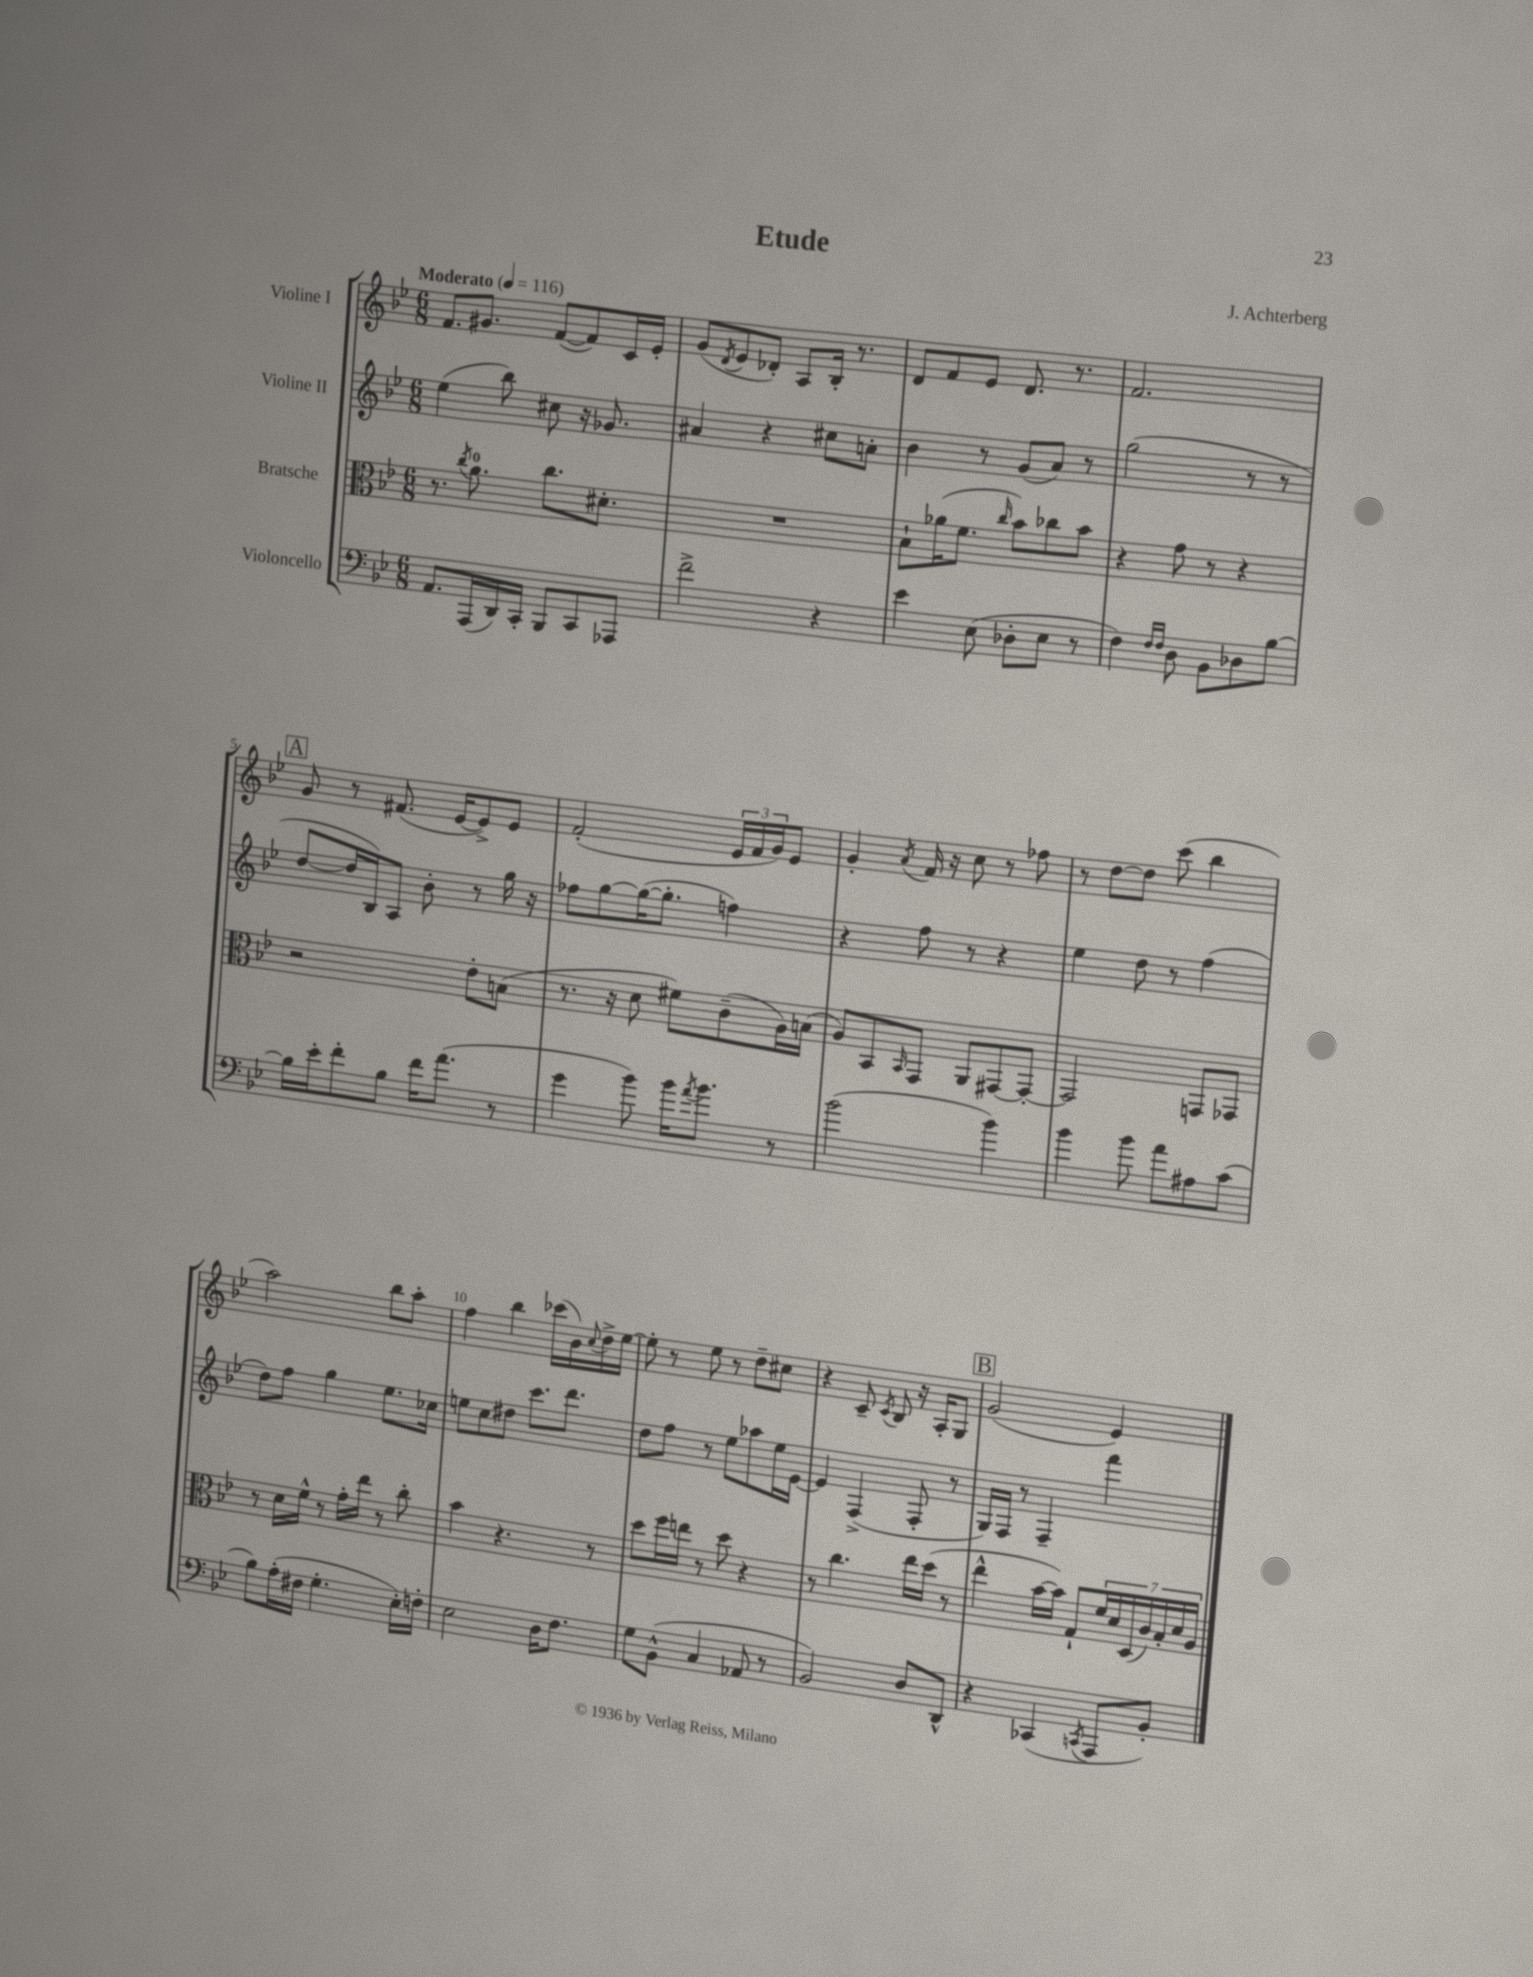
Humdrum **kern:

**kern	**kern	**kern	**kern
*part4	*part3	*part2	*part1
*staff4	*staff3	*staff2	*staff1
*I"Violoncello	*I"Bratsche	*I"Violine II	*I"Violine I
*clefF4	*clefC3	*clefG2	*clefG2
*k[b-e-]	*k[b-e-]	*k[b-e-]	*k[b-e-]
*M6/8	*M6/8	*M6/8	*M6/8
*MM116	*MM116	*MM116	*MM116
=1	=1	=1	=1
!	!	!	!LO:TX:a:B:t=Moderato
8.AA/L	8.r	(4ee-\	8.f/L
.	8qcc/	.	.
(16AAA/L	8.a\	.	8.g#X/J
16DD/)	.	8bb-\)	.
16CC'/JJ	.	.	.
8BBB-/L	8.cc\L	8cc#X\	([8f/L
8CC/	.	16r	8f/])
.	8.d#X'\J	8.g-X/	.
8AAA-X/J	.	.	16c/L
.	.	.	16e-'/JJ
=2	=2	=2	=2
2f^\	2.r	4a#X/	(8g/L
.	.	.	8qd/
.	.	.	8e-/
.	.	4r	8d-X'/J)
.	.	.	8A/L
4r	.	8cc#X\L	16B-'/Jk
.	.	.	8.r
.	.	8an'\J	.
=3	=3	=3	=3
4e-\	8B-`\L	4b-\	8d/L
.	(16a-X\K	.	8f/
.	8.f\J	.	.
(8E-\	.	8r	8e-/J
.	16qqcc/	.	.
8D-X'\L	8b-\L)	(8g/L	8.d/
8E-\J	8cc-X\	8a/J)	.
.	.	.	8.r
8r	8b-\J	8r	.
=4	=4	=4	=4
4F\)	4r	(2gg\	2.f/
16qqF/LL	.	.	.
16qqF/JJ	.	.	.
8D\	8g\	.	.
8BB-\L	8r	.	.
8D-X\	4r	8r	.
[8B-\J	.	8r	.
!!LO:LB:g=z
!!LO:REH:place=s1:t=A
=5	=5	=5	=5
16B-\LL]	2r	[8dd/L	8g/
16e-'\J	.	.	.
8f'\	.	16dd/L]	8r
.	.	16B-/J)	.
8B-\J	.	8A/J	(8.f#X/
16f\KL	.	8b-'\	.
(8.a\J	.	.	[16e-/KL
.	8e-'\L	8r	8e-^/])
8r	(8Bn\J	16gg\	8e-/J
.	.	16r	.
=6	=6	=6	=6
4g\	8.r	8ff-X\L	(2f'/
.	.	[8gg\	.
.	16r	.	.
8b-\)	8d\	(16gg\K_	.
.	.	8.gg'\J]	.
16b-\KL	8f#X\L)	.	.
8qa/	.	.	.
8.b-\J	.	.	.
.	(8c~\	4ffn\)	24e-/LL
.	.	.	24f/
.	.	.	24g/J)
8r	16A\L)	.	8e-/J
.	(16Bn\JJ	.	.
=7	=7	=7	=7
(2b-\	8A/L)	4r	4g'/
.	8BB-/	.	.
.	16qqBB-/	.	8qa/
.	8GG/J	8ff\	16f/
.	.	.	16r
.	8AA/L	8r	8cc\
4b-\)	[8GG#X/	4r	8r
.	8GG#'/J_	.	8ff-X\
=8	=8	=8	=8
4b-\	2GG#/]	4ee-\	8r
.	.	.	[8dd\L
8b-\	.	8dd\	8dd\J]
8a\L	.	8r	(8ccc\
8A#X\	8GGn/L	(4ff\	4bb-\
(8c\J	8GG-X/J	.	.
!!LO:LB:g=z
=9	=9	=9	=9
8B-\L)	8r	8dd\L)	2aa\)
(16A'\L	16d\LL	8ff\J	.
16F#X\JJ	16f^^\JJ	.	.
4.G'\	8r	4gg\	.
.	16g'\LL	.	.
.	16ee-\JJ	.	.
.	8r	8.ee-\L	8bb-\L
16E-'\LL)	8cc'\	.	8aa'\J
16Fn'\JJ	.	16cc-X\Jk	.
=10	=10	=10	=10
2E-\	4b-\	8een\L	4ff\
.	.	8cc\	.
.	4.r	8dd#X\J	4bb-\
.	.	8.ccc\L	.
16D\KL	.	.	(16ccc-X\LL
8.F\J	.	8.ddd\J	16b-\)
.	.	.	8qqcc/
.	8r	.	16dd^\
.	.	.	[16ee-\JJ
=11	=11	=11	=11
8G\L	8dd\L	8dd\L	8ee-'\]
(8BB-^^\J	16ff\L	8ff\J	8r
.	16een\JJ	.	.
4C/	8r	8r	8ee-\
.	8dd\	8ee-\L	8r
8AA-X/	4r	8aa-X\	8dd~\L
8r	.	16ee-\L	8cc#X\J
.	.	[16e-\JJ	.
=12	=12	=12	=12
2BB-/)	8r	4e-/]	4r
.	4.cc\	.	.
.	.	(4F^/	8c~/
.	.	.	8qc/
.	.	.	8B-/
8D/L	16ee-\LL	8F'/	16r
.	(16dd\JJ	.	16A'/KL
8DD^^/J	8r	8r	8G/J
!!LO:REH:place=s1:t=B
=13	=13	=13	=13
4r	4ee-^^\	16G/LL)	(2g/
.	.	16F/JJ	.
.	.	8r	.
(4CC-X/	[16b-\LL	4F~/	.
.	16b-\JJ])	.	.
.	8G`/L	.	.
8qCCn/	.	.	.
8AAA/L	28f/L	4fff\	4e-/)
.	28d/	.	.
.	(28D/	.	.
.	28c/)	.	.
8BB-'/J)	.	.	.
.	28B-'/	.	.
.	28d/	.	.
.	28A/JJ	.	.
==	==	==	==
*-	*-	*-	*-
